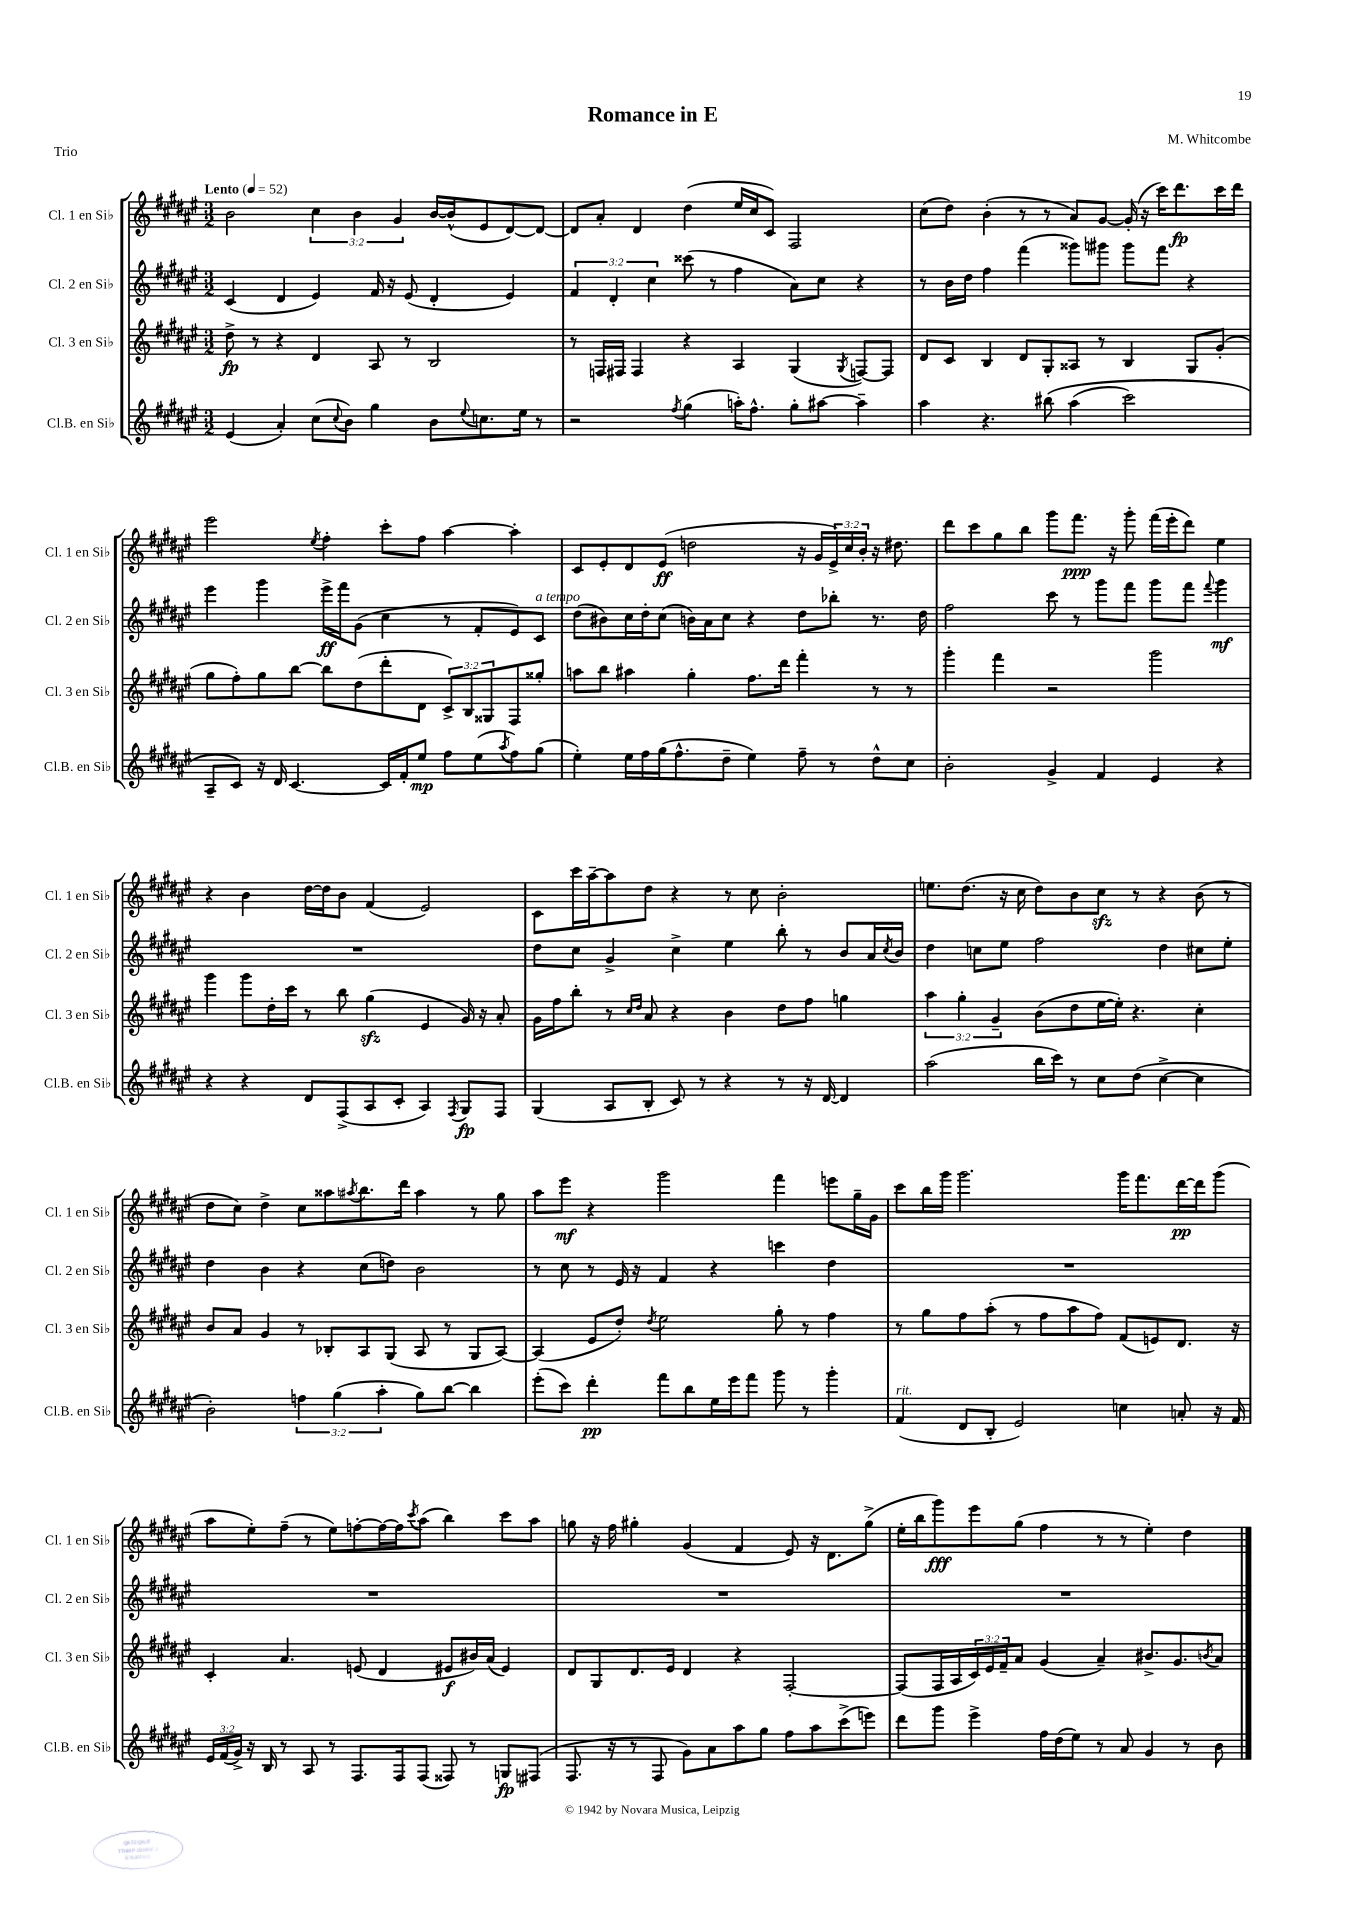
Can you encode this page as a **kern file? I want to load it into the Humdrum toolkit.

**kern	**dynam	**kern	**dynam	**kern	**dynam	**kern	**dynam
*part4	*part4	*part3	*part3	*part2	*part2	*part1	*part1
*staff4	*staff4	*staff3	*staff3	*staff2	*staff2	*staff1	*staff1
*I"Cl.B. en Si♭	*	*I"Cl. 3 en Si♭	*	*I"Cl. 2 en Si♭	*	*I"Cl. 1 en Si♭	*
*I'Cl.B. en Si♭	*	*I'Cl. 3 en Si♭	*	*I'Cl. 2 en Si♭	*	*I'Cl. 1 en Si♭	*
*clefG2	*	*clefG2	*	*clefG2	*	*clefG2	*
*k[f#c#g#d#a#e#]	*	*k[f#c#g#d#a#e#]	*	*k[f#c#g#d#a#e#]	*	*k[f#c#g#d#a#e#]	*
*M3/2	*	*M3/2	*	*M3/2	*	*M3/2	*
*MM52	*	*MM52	*	*MM52	*	*MM52	*
=1	=1	=1	=1	=1	=1	=1	=1
!	!	!	!	!	!	!LO:TX:a:B:t=Lento	!
(4e#/	.	8dd#^\	fp	(4c#/	.	2b\	.
.	.	8r	.	.	.	.	.
4a#'/)	.	4r	.	4d#/	.	.	.
(8cc#\L	.	4d#/	.	4e#/)	.	6cc#\	.
8qqcc#/	.	.	.	.	.	.	.
8b\J)	.	.	.	.	.	.	.
.	.	.	.	.	.	6b\	.
4gg#\	.	8A#/	.	16f#/	.	.	.
.	.	.	.	16r	.	.	.
.	.	.	.	.	.	6g#/	.
.	.	8r	.	(8e#/	.	.	.
8b\L	.	2B/	.	4d#'/	.	[16b/LL	.
.	.	.	.	.	.	(16b^^/J]	.
8qqee#/	.	.	.	.	.	.	.
8.ccn\	.	.	.	.	.	8e#/	.
.	.	.	.	4e#/)	.	[8d#/)	.
16ee#\Jk	.	.	.	.	.	.	.
8r	.	.	.	.	.	8d#/J_	.
=2	=2	=2	=2	=2	=2	=2	=2
2r	.	8r	.	6f#/	.	8d#/L]	.
.	.	16Fn/LL	.	.	.	8a#'/J	.
.	.	.	.	6d#'/	.	.	.
.	.	16F#X/JJ	.	.	.	.	.
.	.	4F#/	.	.	.	4d#/	.
.	.	.	.	6cc#\	.	.	.
8qff#/	.	.	.	.	.	.	.
(4gg#\	.	4r	.	(8ccc##X\	.	(4dd#\	.
.	.	.	.	8r	.	.	.
16aan'\KL)	.	4A#/	.	4ff#\	.	16ee#/LL	.
8.ff#^^\J	.	.	.	.	.	16cc#/J	.
.	.	.	.	.	.	8c#/J)	.
8gg#'\L	.	(4G#/	.	8a#\L)	.	2F#/	.
[8aa#X\J	.	.	.	8cc#\J	.	.	.
.	.	8qG#/	.	.	.	.	.
4aa#~\]	.	[8Fn/L)	.	4r	.	.	.
.	.	8F/J]	.	.	.	.	.
=3	=3	=3	=3	=3	=3	=3	=3
4aa#\	.	8d#/L	.	8r	.	(8cc#\L	.
.	.	8c#/J	.	16b\LL	.	8dd#\J)	.
.	.	.	.	16dd#\JJ	.	.	.
4.r	.	4B/	.	4ff#\	.	(4b'\	.
.	.	8d#/L	.	(4fff#\	.	8r	.
(8bb#X\	.	8G#'/	.	.	.	8r	.
(4aa#\	.	8A##X/J	.	8ggg##X\L)	.	8a#/L)	.
.	.	8r	.	8ggg#X\J	.	[8g#/J	.
2ccc#\)	.	4B/	.	8ggg#\L	.	(16g#'/]	.
.	.	.	.	.	.	16r	.
.	.	.	.	8fff#\J	.	16ccc#\KL)	.
.	.	.	.	.	.	8.ddd#\	fp
.	.	8G#/L	.	4r	.	.	.
.	.	(8g#'/J	.	.	.	16ccc#\L	.
.	.	.	.	.	.	16ddd#\JJ	.
!!LO:LB:g=z
=4	=4	=4	=4	=4	=4	=4	=4
8A#~/L	.	8gg#\L	.	4eee#\	.	2eee#\	.
8c#/J)	.	8ff#'\)	.	.	.	.	.
16r	.	8gg#\	.	4ggg#\	.	.	.
16d#/	.	.	.	.	.	.	.
[4.c#/	.	[8bb\J	.	.	.	.	.
.	.	.	.	.	.	8qee#/	.
.	.	8bb\L]	.	16eee#^\LL	ff	4ff#'\	.
.	.	.	.	16fff#\J	.	.	.
.	.	(8dd#\	.	(8g#\J	.	.	.
16c#/LL]	.	8ddd#'\	.	4cc#\	.	8ccc#'\L	.
16f#'/J	.	.	.	.	.	.	.
8ee#/J	mp	8d#\J	.	.	.	8ff#\J	.
8ff#\L	.	12c#^/L)	.	8r	.	[4aa#\	.
.	.	12B/	.	.	.	.	.
(8ee#\	.	.	.	8f#'/L	.	.	.
.	.	12G##X/	.	.	.	.	.
8qaa#/	.	.	.	.	.	.	.
8ff#\)	.	8F#/	.	8e#/)	.	4aa#'\]	.
!	!	!	!	!LO:TX:a:i:t=a tempo	!	!	!
(8gg#\J	.	8gg##X'/J	.	8c#/J	.	.	.
=5	=5	=5	=5	=5	=5	=5	=5
4ee#'\)	.	8aan\L	.	(8dd#\L	.	8c#/L	.
.	.	8bb\J	.	8b#X\)	.	8e#'/	.
16ee#\LL	.	4aa#X\	.	16cc#\L	.	8d#/	.
16ff#\	.	.	.	16dd#'\J	.	.	.
(16gg#\J	.	.	.	(8cc#\J	.	(8e#/J	ff
8.ff#^^\	.	.	.	.	.	.	.
.	.	4gg#'\	.	16bn\LL)	.	2ddn\	.
.	.	.	.	16a#\J	.	.	.
8dd#~\J	.	.	.	8cc#\J	.	.	.
4ee#\)	.	8.ff#\L	.	4r	.	.	.
.	.	16ddd#\Jk	.	.	.	.	.
8ff#~\	.	4fff#'\	.	8dd#\L	.	16r	.
.	.	.	.	.	.	16g#/LL	.
8r	.	.	.	8bb-X'\J	.	24e#^/)	.
.	.	.	.	.	.	24cc#/	.
.	.	.	.	.	.	24b'/JJ	.
8dd#^^\L	.	8r	.	8.r	.	16r	.
.	.	.	.	.	.	8.dd#X\	.
8cc#\J	.	8r	.	.	.	.	.
.	.	.	.	16dd#\	.	.	.
=6	=6	=6	=6	=6	=6	=6	=6
2b'\	.	4ggg#'\	.	2ff#\	.	8ddd#\L	.
.	.	.	.	.	.	8ccc#\	.
.	.	4fff#\	.	.	.	8gg#\	.
.	.	.	.	.	.	8bb\J	.
4g#^/	.	2r	.	8ccc#\	.	8ggg#\L	.
.	.	.	.	8r	.	8.fff#\J	ppp
4f#/	.	.	.	8ggg#\L	.	.	.
.	.	.	.	.	.	16r	.
.	.	.	.	8fff#\J	.	8ggg#'\	.
4e#/	.	2ggg#\	.	8ggg#\L	.	(16fff#\LL	.
.	.	.	.	.	.	16eee#'\J	.
.	.	.	.	8fff#\J	.	8ddd#\J)	.
.	.	.	.	8qqfff#/	.	.	.
4r	.	.	.	4ggg#\	mf	4ee#\	.
!!LO:LB:g=z
=7	=7	=7	=7	=7	=7	=7	=7
4r	.	4ggg#\	.	1.r	.	4r	.
4r	.	8ggg#\L	.	.	.	4b\	.
.	.	16dd#'\L	.	.	.	.	.
.	.	16ccc#\JJ	.	.	.	.	.
8d#/L	.	8r	.	.	.	[16dd#\LL	.
.	.	.	.	.	.	16dd#\J]	.
(8F#^/	.	8bb\	.	.	.	8b\J	.
8A#/	.	(4gg#zz\	.	.	.	(4f#/	.
8c#'/J	.	.	.	.	.	.	.
4A#/)	.	4e#/	.	.	.	2e#/)	.
8qF#/	.	.	.	.	.	.	.
8G#/L	fp	16g#/)	.	.	.	.	.
.	.	16r	.	.	.	.	.
8F#/J	.	8a#'/	.	.	.	.	.
=8	=8	=8	=8	=8	=8	=8	=8
(4G#/	.	16g#\LL	.	8dd#\L	.	8c#\L	.
.	.	16ff#\J	.	.	.	.	.
.	.	8bb'\J	.	8cc#\J	.	16ccc#\L	.
.	.	.	.	.	.	[16aa#~\J	.
8A#/L	.	8r	.	4g#^/	.	8aa#\]	.
.	.	16qqcc#/LL	.	.	.	.	.
.	.	16qqdd#/JJ	.	.	.	.	.
8B'/J	.	8a#/	.	.	.	8dd#\J	.
8c#/)	.	4r	.	4cc#^\	.	4r	.
8r	.	.	.	.	.	.	.
4r	.	4b\	.	4ee#\	.	8r	.
.	.	.	.	.	.	8cc#\	.
8r	.	8dd#\L	.	8bb'\	.	2b'\	.
16r	.	8ff#\J	.	8r	.	.	.
[16d#/	.	.	.	.	.	.	.
4d#/]	.	4ggn\	.	8b/L	.	.	.
.	.	.	.	16a#/L	.	.	.
.	.	.	.	8qcc#/	.	.	.
.	.	.	.	16b/JJ	.	.	.
=9	=9	=9	=9	=9	=9	=9	=9
(2aa#\	.	6aa#\	.	4dd#\	.	8.een\L	.
.	.	6gg#'\	.	.	.	.	.
.	.	.	.	.	.	(8.dd#\J	.
.	.	.	.	8ccn\L	.	.	.
.	.	6g#~/	.	.	.	.	.
.	.	.	.	8ee#\J	.	16r	.
.	.	.	.	.	.	16cc#\	.
16bb\LL	.	(8b\L	.	2ff#\	.	8dd#\L)	.
16ccc#\JJ)	.	.	.	.	.	.	.
8r	.	8dd#\	.	.	.	8b\	.
8cc#\L	.	[16ee#\L	.	.	.	8cc#zz\J	.
.	.	16ee#'\JJ])	.	.	.	.	.
(8dd#\J	.	4.r	.	.	.	8r	.
[4cc#^\	.	.	.	4dd#\	.	4r	.
4cc#\]	.	4cc#'\	.	8cc#X\L	.	(8b\	.
.	.	.	.	8ee#'\J	.	8r	.
!!LO:LB:g=z
=10	=10	=10	=10	=10	=10	=10	=10
2b'\)	.	8b/L	.	4dd#\	.	8dd#\L	.
.	.	8a#/J	.	.	.	8cc#\J)	.
.	.	4g#/	.	4b\	.	4dd#^\	.
6ffn\	.	8r	.	4r	.	8cc#\L	.
.	.	8B-X'/L	.	.	.	8aa##X\	.
(6gg#\	.	.	.	.	.	.	.
.	.	.	.	.	.	8qaa#X/	.
.	.	8A#/	.	(8cc#\L	.	8.bb\	.
6aa#'\	.	.	.	.	.	.	.
.	.	(8G#/J	.	8ddn\J)	.	.	.
.	.	.	.	.	.	16ddd#\Jk	.
8gg#\L)	.	8A#/	.	2b\	.	4aa#\	.
[8bb\J	.	8r	.	.	.	.	.
4bb\]	.	8G#/L	.	.	.	8r	.
.	.	[8A#/J)	.	.	.	8gg#\	.
=11	=11	=11	=11	=11	=11	=11	=11
(8eee#'\L	.	(4A#/]	.	8r	.	8aa#\L	.
8ccc#\J)	.	.	.	8cc#\	.	8eee#\J	mf
4ddd#'\	pp	8e#/L	.	8r	.	4r	.
.	.	8dd#'/J)	.	16e#/	.	.	.
.	.	.	.	16r	.	.	.
.	.	8qdd#/	.	.	.	.	.
8fff#\L	.	2ee#\	.	4f#/	.	2ggg#\	.
8bb\	.	.	.	.	.	.	.
16ee#\L	.	.	.	4r	.	.	.
16eee#\J	.	.	.	.	.	.	.
8fff#\J	.	.	.	.	.	.	.
8ggg#\	.	8gg#'\	.	4cccn\	.	4fff#\	.
8r	.	8r	.	.	.	.	.
4ggg#'\	.	4ff#\	.	4dd#\	.	8eeen\L	.
.	.	.	.	.	.	16gg#~\L	.
.	.	.	.	.	.	16g#\JJ	.
=12	=12	=12	=12	=12	=12	=12	=12
!LO:TX:a:i:t=rit.	!	!	!	!	!	!	!
(4f#/	.	8r	.	1.r	.	8ccc#\L	.
.	.	8gg#\L	.	.	.	16bb\L	.
.	.	.	.	.	.	16ggg#\JJ	.
8d#/L	.	8ff#\	.	.	.	2.ggg#\	.
8B'/J	.	(8aa#'\J	.	.	.	.	.
2e#/)	.	8r	.	.	.	.	.
.	.	8ff#\L	.	.	.	.	.
.	.	8aa#\	.	.	.	.	.
.	.	8ff#\J)	.	.	.	.	.
4ccn\	.	(8f#/L	.	.	.	16ggg#\KL	.
.	.	.	.	.	.	8.fff#\	.
.	.	8en/)	.	.	.	.	.
8an'/	.	8.d#/J	.	.	.	[16ddd#\L	pp
.	.	.	.	.	.	16ddd#\J]	.
16r	.	.	.	.	.	(8ggg#\J	.
16f#/	.	16r	.	.	.	.	.
!!LO:LB:g=z
=13	=13	=13	=13	=13	=13	=13	=13
24e#/LL	.	4c#'/	.	1.r	.	8aa#\L	.
(24f#/	.	.	.	.	.	.	.
24g#^/JJ)	.	.	.	.	.	.	.
16r	.	.	.	.	.	8ee#'\)	.
16B/	.	.	.	.	.	.	.
8r	.	4.a#/	.	.	.	(8ff#~\J	.
8A#/	.	.	.	.	.	8r	.
8r	.	.	.	.	.	8ee#\L)	.
8.F#/L	.	(8en/	.	.	.	[8ffn'\	.
.	.	4d#/	.	.	.	16ff\L_	.
16F#/k	.	.	.	.	.	16ff\J]	.
.	.	.	.	.	.	8qccc#/	.
(8F#/J	.	.	.	.	.	(8aa#\J	.
8F##X/)	.	8e#X/L	f	.	.	4bb\)	.
8r	.	16b#X/L)	.	.	.	.	.
.	.	(16a#/JJ	.	.	.	.	.
8Gn/L	fp	4e#/)	.	.	.	8ccc#\L	.
(8F#X/J	.	.	.	.	.	8aa#\J	.
=14	=14	=14	=14	=14	=14	=14	=14
8.F#/	.	8d#/L	.	1.r	.	8ggn\	.
.	.	8G#/	.	.	.	16r	.
16r	.	.	.	.	.	16ff#\	.
8r	.	8.d#/	.	.	.	4gg#X'\	.
8F#/	.	.	.	.	.	.	.
.	.	16e#/Jk	.	.	.	.	.
8g#\L)	.	4d#/	.	.	.	(4g#/	.
8a#\	.	.	.	.	.	.	.
8aa#\	.	4r	.	.	.	4f#/	.
8gg#\J	.	.	.	.	.	.	.
8ff#\L	.	[2F#'/	.	.	.	8e#/)	.
8aa#\	.	.	.	.	.	16r	.
.	.	.	.	.	.	8.d#\L	.
(8ccc#^\	.	.	.	.	.	.	.
8eeen\J)	.	.	.	.	.	(8gg#^\J	.
=15	=15	=15	=15	=15	=15	=15	=15
8ddd#\L	.	(8F#/L]	.	1.r	.	16ee#'\LL	.
.	.	.	.	.	.	16bb\J	.
8ggg#\J	.	16F#/L	.	.	.	8ggg#\)	fff
.	.	16A#/	.	.	.	.	.
4eee#^\	.	24c#/)	.	.	.	8eee#\	.
.	.	24e#/	.	.	.	.	.
.	.	24f#~/J	.	.	.	.	.
.	.	8a#/J	.	.	.	(8gg#\J	.
16ff#\LL	.	(4g#/	.	.	.	4ff#\	.
(16dd#\J	.	.	.	.	.	.	.
8ee#\J)	.	.	.	.	.	.	.
8r	.	4a#~/)	.	.	.	8r	.
8a#/	.	.	.	.	.	8r	.
4g#/	.	8.b#X^/L	.	.	.	4ee#'\)	.
.	.	8.g#/	.	.	.	.	.
8r	.	.	.	.	.	4dd#\	.
.	.	8qbn/	.	.	.	.	.
8b\	.	8a#/J	.	.	.	.	.
==	==	==	==	==	==	==	==
*-	*-	*-	*-	*-	*-	*-	*-
